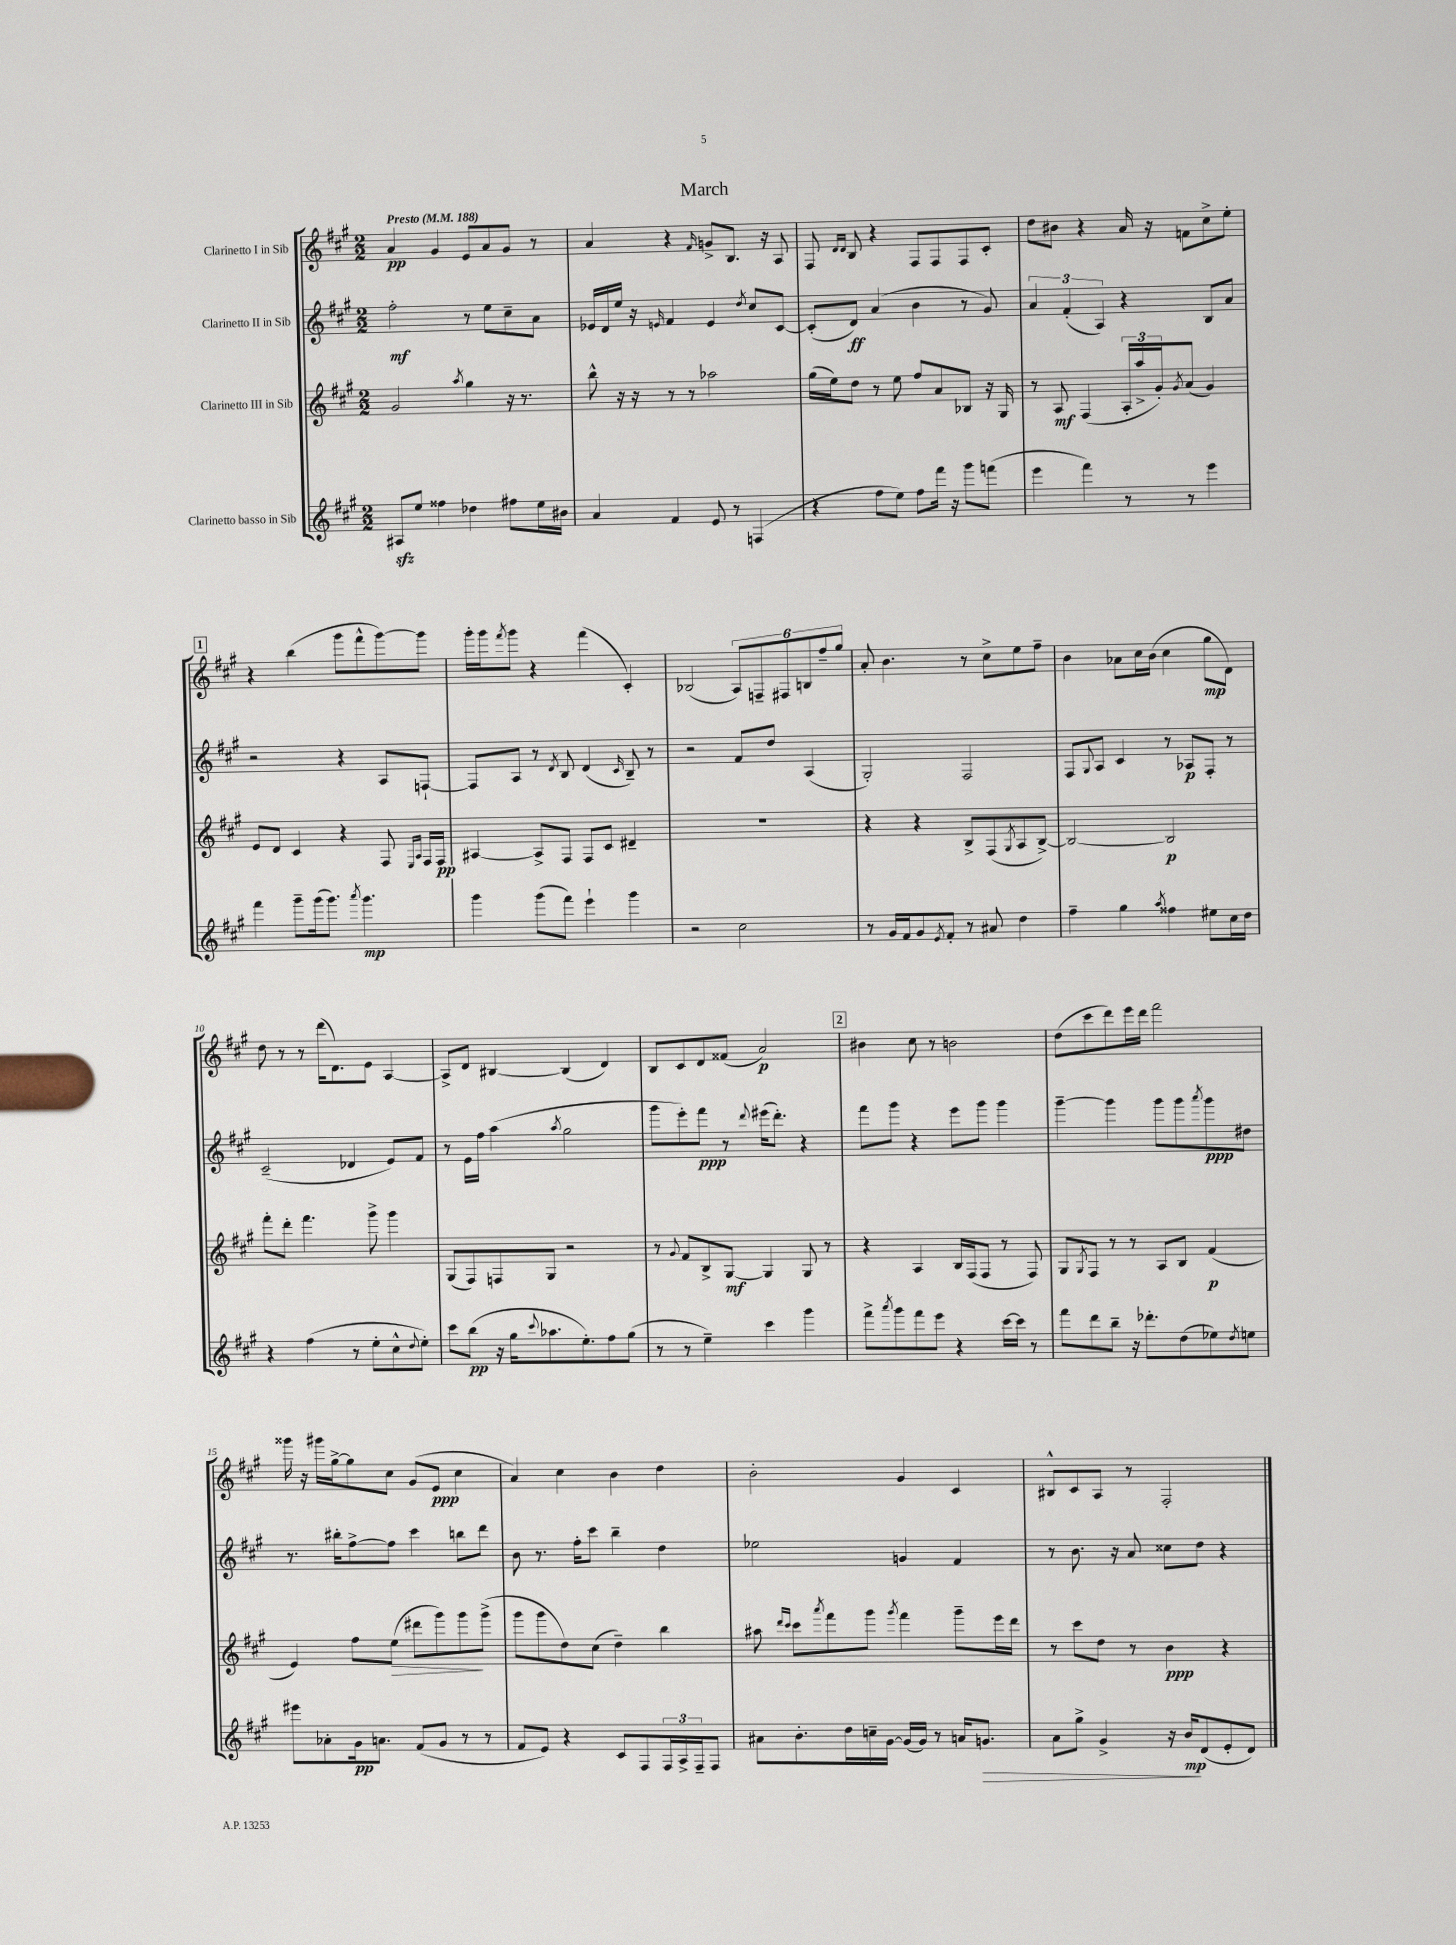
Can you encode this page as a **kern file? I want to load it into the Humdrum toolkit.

**kern	**kern	**kern	**kern
*staff4	*staff3	*staff2	*staff1
*clefG2	*clefG2	*clefG2	*clefG2
*k[f#c#g#]	*k[f#c#g#]	*k[f#c#g#]	*k[f#c#g#]
*M2/2	*M2/2	*M2/2	*M2/2
*MM188	*MM188	*MM188	*MM188
8A#	2g#	2ff#'	4a
8ee	.	.	.
4ff##	.	.	4g#
.	8qaa	.	.
4dd-	4gg#	8r	8e
.	.	8ee	8a
8ff#	16r	8cc#~	8g#
.	8.r	.	.
16ee	.	8a	8r
16b#	.	.	.
=	=	=	=
4a	8bb^^	16e-	4a
.	.	16d	.
.	16r	16ee	.
.	16r	16r	.
.	.	16qqe	.
4f#	8r	4f#	4r
.	8r	.	.
.	.	.	16qqf#
8e	2aa-	4e	8g^
8r	.	.	8.B
.	.	8qdd	.
(4F	.	8cc#	.
.	.	.	16r
.	.	[8c#	8A
=	=	=	=
4r	(16gg#	(8c#']	8F#
.	16ee)	.	.
.	.	.	16qqd
.	.	.	16qqd
.	8dd	8d)	8B
8ff#	8r	(4a	4r
8ee)	8ee	.	.
8ff#	8ff#	4b	8F#
16fff#	8a	.	8F#
16r	.	.	.
8ggg#	8B-	8r	8F#
(8fff	16r	8g#)	8c#'
.	16G#	.	.
=	=	=	=
4eee	8r	6a	8dd
.	8A	.	8b#
.	.	(6f#'	.
4fff#)	(4F#	.	4r
.	.	6A)	.
8r	24A'	4r	16a
.	24aa^	.	.
.	.	.	16r
.	24g#')	.	.
.	8qg#	.	.
8r	(8a	.	8f
4eee	4g#)	8B	8cc#^
.	.	8a	8ee'
=	=	=	=
4fff#	8e	2r	4r
.	8d	.	.
8ggg#~	4c#	.	(4bb
(16ggg#	.	.	.
8.ggg#)	.	.	.
.	4r	4r	8ggg#
8qaaa	.	.	.
4.ggg#	.	.	8fff#^^
.	8F#	8A	[8ggg#)
.	16qqE	.	.
.	16qqA	.	.
.	16F#	[8F`	8ggg#]
.	16F#	.	.
=	=	=	=
4ggg#	[4A#	8F]	16ggg#'
.	.	.	16ggg#
.	.	.	8qfff#
.	.	8A	8ggg#
(8ggg#	8A#^]	8r	4r
.	.	8qd	.
8fff#)	8F#	8B	.
4eee`	8F#	(4d	(4fff#
.	8c#	.	.
.	.	16qqc#	.
4ggg#	4d#~	8B~)	4c#')
.	.	8r	.
=	=	=	=
2r	1r	2r	(2B-
2cc#	.	8f#	12A)
.	.	.	12F~
.	.	8dd	.
.	.	.	12F#
.	.	(4A	12B
.	.	.	12ff#~
.	.	.	12gg#
=	=	=	=
8r	4r	2G#')	8a'
16g#	.	.	4.b
16f#	.	.	.
8g#	4r	.	.
8qe	.	.	.
8f#'	.	.	.
8r	8B^	2F#	8r
8a#	(8F#	.	8cc#^
.	8qG#	.	.
4dd	8A	.	8ee
.	[8B^)	.	8ff#~
=	=	=	=
4ff#~	2B_	8F#	4b
.	.	8qqG#	.
.	.	8A	.
4gg#	.	4c#	8a-
.	.	.	16cc#
.	.	.	(16b
8qaa	.	.	.
4ff##	2B]	8r	4cc#
.	.	8A-	.
8ee#	.	8F#'	8gg#
16cc#	.	8r	8d)
16dd	.	.	.
=	=	=	=
4r	8fff#'	(2c#~	8dd
.	8ddd'	.	8r
(4ff#	4.fff#	.	8r
.	.	.	(16ddd
.	.	.	8.d)
8r	.	4d-	.
8ee'	8ggg#^	.	8e
8cc#^^	4ggg#	8e)	[4A
8qqdd	.	.	.
8ee')	.	8f#	.
=	=	=	=
8ccc#	(8G#	8r	8A^]
(8bb	8F#)	16e	8d
.	.	16ff#	.
16r	8F	(4aa	[4B#
16gg#	.	.	.
8qqccc#	.	.	.
8.aa-	8G#	.	.
.	.	8qaa	.
.	2r	2gg#	(4B#]
8.ee')	.	.	.
8ff#	.	.	4d)
(8gg#	.	.	.
=	=	=	=
8r	8r	8ggg#	8B
.	8qqg#	.	.
8r	8f#	8eee')	8c#
4ee~)	8B^	8fff#	8d
.	[8G#	8r	(8f##
.	.	8qqddd	.
4ccc#	4G#]	(16eee#	2a)
.	.	8.ddd')	.
4ggg#	8G#	4r	.
.	8r	.	.
=	=	=	=
8fff#^	4r	8fff#	4b#
8qaaa	.	.	.
8ggg#	.	8ggg#	.
8fff#	4A	4r	8cc#
8eee	.	.	8r
4r	16B	8eee	2b
.	(16F#	.	.
.	8F#	8ggg#	.
[16ccc#	8r	4ggg#	.
16ccc#]	.	.	.
8r	8F#)	.	.
=	=	=	=
8fff#	8G#	[4ggg#~	(8dd
.	8qG#	.	.
8ddd	8F#	.	8ccc#
8bb~	8r	4ggg#]	8ddd)
16r	8r	.	16eee
8.ddd-'	.	.	16ddd
.	8A	8ggg#	2fff#
(8dd	8B	8ggg#	.
.	.	8qaaa	.
8ee-)	(4f#	8ggg#	.
8qdd	.	.	.
8ee	.	8dd#	.
=	=	=	=
8eee#	4e)	8.r	16ggg##
.	.	.	16r
8a-'	.	.	16ggg#
.	.	16bb#'	[16gg#^
16g#	8ff#	[8ff#^	8gg#]
8.a	.	.	.
.	(8ee	8ff#]	8cc#
(8f#	8ddd#	4ccc#	(8g#
8g#	8ggg#)	.	8e
8r	8ggg#	8bb	4cc#
8r	(8ggg#^	8ddd	.
=	=	=	=
8f#	8ggg#	8b	4a)
8e)	8ggg#	8.r	.
4r	8dd)	.	4cc#
.	.	16ff#'	.
.	(8cc#	8ccc#	.
8c#	4dd~)	4bb~	4b
8F#	.	.	.
24F#	4bb	4dd	4dd
24A^	.	.	.
24F#~	.	.	.
8F#	.	.	.
=	=	=	=
8a#	8aa#	2ee-	2b'
.	16qqddd	.	.
.	16qqccc#	.	.
8.b'	8ccc#	.	.
.	8qaaa	.	.
.	8fff#	.	.
16dd	.	.	.
16cc~	8ggg#	.	.
[16g#	.	.	.
.	8qggg#	.	.
(16g#]	4fff#	4g	4g#
16g#)	.	.	.
8r	.	.	.
16a	8ggg#~	4f#	4c#
8.g	.	.	.
.	16eee	.	.
.	16ddd	.	.
=	=	=	=
8a	8r	8r	8B#^^
8gg#^	8ccc#	8.b	8c#
4g#^	8dd	.	8A
.	.	16r	.
.	8r	8a	8r
16r	4b	8cc##	2F#'
16b	.	.	.
(8d	.	8dd	.
8e'	4r	4r	.
8d)	.	.	.
==	==	==	==
*-	*-	*-	*-
